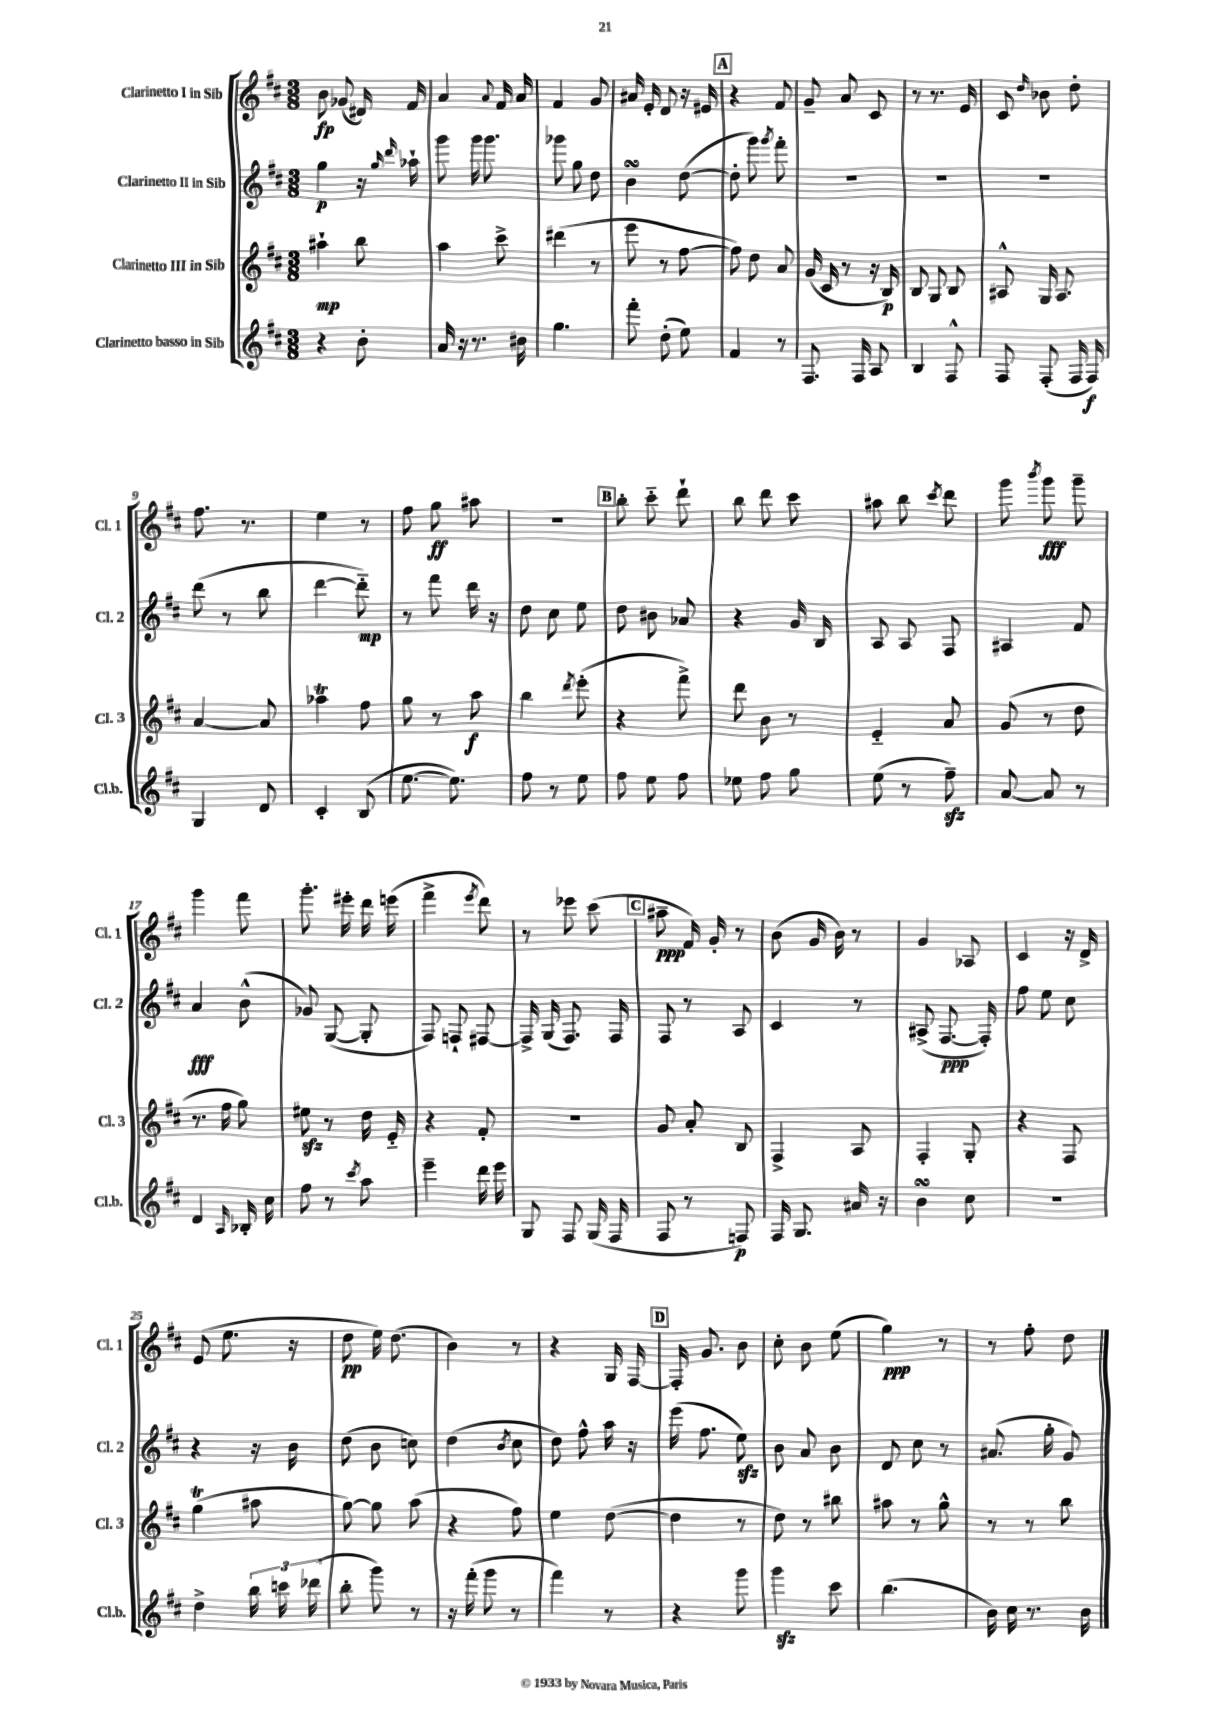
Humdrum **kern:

**kern	**dynam	**kern	**dynam	**kern	**dynam	**kern	**dynam
*part4	*part4	*part3	*part3	*part2	*part2	*part1	*part1
*staff4	*staff4	*staff3	*staff3	*staff2	*staff2	*staff1	*staff1
*I"Clarinetto basso in Sib	*	*I"Clarinetto III in Sib	*	*I"Clarinetto II in Sib	*	*I"Clarinetto I in Sib	*
*I'Cl.b.	*	*I'Cl. 3	*	*I'Cl. 2	*	*I'Cl. 1	*
*clefG2	*	*clefG2	*	*clefG2	*	*clefG2	*
*k[f#c#]	*	*k[f#c#]	*	*k[f#c#]	*	*k[f#c#]	*
*M3/8	*	*M3/8	*	*M3/8	*	*M3/8	*
=1	=1	=1	=1	=1	=1	=1	=1
4r	.	4aa#X`\	mp	4gg\	p	8b\	fp
.	.	.	.	.	.	(8g-X/	.
8b'\	.	8bb\	.	16r	.	16d#X/)	.
.	.	.	.	16qqgg/	.	.	.
.	.	.	.	16qqddd/	.	.	.
.	.	.	.	16aa-X`\	.	16f#/	.
=2	=2	=2	=2	=2	=2	=2	=2
16a/	.	4aa\	.	8ggg\	.	4a/	.
16r	.	.	.	.	.	.	.
8.r	.	.	.	16ggg\	.	.	.
.	.	.	.	8.ggg\	.	.	.
.	.	.	.	.	.	8qqa/	.
.	.	8ccc#^\	.	.	.	16f#/	.
16b#X\	.	.	.	.	.	16a/	.
=3	=3	=3	=3	=3	=3	=3	=3
4.gg\	.	(4ddd#X\	.	8ggg-X\	.	4f#/	.
.	.	.	.	8gg\	.	.	.
.	.	8r	.	8dd\	.	8g/	.
=4	=4	=4	=4	=4	=4	=4	=4
8fff#'\	.	8eee\	.	4bsSSS\	.	16a#X/	.
.	.	.	.	.	.	16e'/	.
(8dd'\	.	8r	.	.	.	8d/	.
8ee\)	.	[8ff#\	.	([8dd\	.	16r	.
.	.	.	.	.	.	16e#X/	.
!!LO:REH:place=s1:t=A
=5	=5	=5	=5	=5	=5	=5	=5
4f#/	.	8ff#\])	.	8dd'\]	.	4r	.
.	.	8dd\	.	8ggg\)	.	.	.
.	.	.	.	8qggg/	.	.	.
8r	.	8a/	.	8fff#'\	.	8f#/	.
=6	=6	=6	=6	=6	=6	=6	=6
8.F#/	.	(16g/	.	4.r	.	8g~/	.
.	.	16c#/	.	.	.	.	.
.	.	8r	.	.	.	8a/	.
16F#/	.	.	.	.	.	.	.
8A/	.	16r	.	.	.	8c#/	.
.	.	16B/)	p	.	.	.	.
=7	=7	=7	=7	=7	=7	=7	=7
4B/	.	8B/	.	4.r	.	8r	.
.	.	8G/	.	.	.	8.r	.
8F#^^/	.	8B/	.	.	.	.	.
.	.	.	.	.	.	16e/	.
=8	=8	=8	=8	=8	=8	=8	=8
8F#/	.	8A#X^^/	.	4.r	.	8c#/	.
.	.	.	.	.	.	16qqdd/	.
(8F#'/	.	16G/	.	.	.	8b-X\	.
.	.	8.A#/	.	.	.	.	.
16F#/	.	.	.	.	.	8dd'\	.
16F#/)	f	.	.	.	.	.	.
!!LO:LB:g=z
=9	=9	=9	=9	=9	=9	=9	=9
4G/	.	[4a/	.	(8ddd\	.	8.ff#\	.
.	.	.	.	8r	.	.	.
.	.	.	.	.	.	8.r	.
8d/	.	8a/]	.	8bb\	.	.	.
=10	=10	=10	=10	=10	=10	=10	=10
4c#'/	.	4aa-XT\	.	[4ddd\	.	4ee\	.
(8B/	.	8ff#\	.	8ddd\])	mp	8r	.
=11	=11	=11	=11	=11	=11	=11	=11
[8.ee\	.	8gg\	.	8r	.	8ff#\	.
.	.	8r	.	8fff#\	.	8gg\	ff
8.ee\])	.	.	.	.	.	.	.
.	.	8aa\	f	16ddd\	.	8aa#X\	.
.	.	.	.	16r	.	.	.
=12	=12	=12	=12	=12	=12	=12	=12
8ff#\	.	4bb\	.	8dd\	.	4.r	.
8r	.	.	.	8cc#\	.	.	.
.	.	8qddd/	.	.	.	.	.
8ee\	.	(8eee'\	.	8ee\	.	.	.
!!LO:REH:place=s1:t=B
=13	=13	=13	=13	=13	=13	=13	=13
8ff#\	.	4r	.	8dd\	.	8bb'\	.
8ee\	.	.	.	8b#X\	.	8ccc#\	.
8ff#\	.	8fff#^\)	.	8a-X/	.	8ddd`\	.
=14	=14	=14	=14	=14	=14	=14	=14
8ee-X\	.	8ddd\	.	4r	.	8bb\	.
8ff#\	.	8b\	.	.	.	8ddd\	.
8gg\	.	8r	.	16g/	.	8ccc#\	.
.	.	.	.	16B/	.	.	.
=15	=15	=15	=15	=15	=15	=15	=15
(8ee\	.	4e/	.	8A/	.	8aa#X\	.
8r	.	.	.	8A/	.	8bb\	.
.	.	.	.	.	.	8qccc#/	.
8ff#zz~\)	.	8a/	.	8F#/	.	8ddd\	.
=16	=16	=16	=16	=16	=16	=16	=16
[8a/	.	(8g/	.	4A#X/	.	8ggg\	.
.	.	.	.	.	.	8qbbb/	.
8a/]	.	8r	.	.	.	8ggg\	fff
8r	.	8dd\	.	8f#/	.	8ggg~\	.
!!LO:LB:g=z
=17	=17	=17	=17	=17	=17	=17	=17
4d/	.	8.r	.	4a/	fff	4ggg\	.
.	.	16ff#\	.	.	.	.	.
16qqA/	.	.	.	.	.	.	.
16B-X'/	.	8gg\)	.	(8b^^\	.	8fff#\	.
16cc#\	.	.	.	.	.	.	.
=18	=18	=18	=18	=18	=18	=18	=18
8ff#\	.	8ee#Xzz\	.	8g-X/)	.	8.ggg'\	.
8r	.	8r	.	([8G/	.	.	.
.	.	.	.	.	.	16eee#X'\	.
8qccc#/	.	.	.	.	.	.	.
8aa\	.	16dd\	.	8G'/]	.	16ddd\	.
.	.	16e/	.	.	.	(16eeen\	.
=19	=19	=19	=19	=19	=19	=19	=19
4eee~\	.	4r	.	8F#/)	.	4fff#^\	.
.	.	.	.	8Fn`/	.	.	.
.	.	.	.	.	.	8qeee/	.
16ddd\	.	8f#'/	.	[8F#X/	.	8ddd\)	.
16eee\	.	.	.	.	.	.	.
=20	=20	=20	=20	=20	=20	=20	=20
8G/	.	4.r	.	16F#^/]	.	8r	.
.	.	.	.	(16G/	.	.	.
8F#/	.	.	.	8.F#/)	.	8eee-X\	.
(16G/	.	.	.	.	.	(8ccc#\	.
16F#/	.	.	.	16F#/	.	.	.
!!LO:REH:place=s1:t=C
=21	=21	=21	=21	=21	=21	=21	=21
8F#/	.	8g/	.	8F#/	.	8aa#X~\	ppp
8r	.	8a'/	.	8r	.	16f#/)	.
.	.	.	.	.	.	16g'/	.
8Fn/)	p	8B/	.	8A/	.	8r	.
=22	=22	=22	=22	=22	=22	=22	=22
16F#/	.	4F#^/	.	4c#/	.	(8b\	.
8.G/	.	.	.	.	.	.	.
.	.	.	.	.	.	16g/	.
.	.	.	.	.	.	16b\)	.
16a#X/	.	8A/	.	8r	.	8r	.
16r	.	.	.	.	.	.	.
=23	=23	=23	=23	=23	=23	=23	=23
4bsSSS\	.	4F#'/	.	(8A#X^/	.	4g/	.
.	.	.	.	[8.F#/	ppp	.	.
8cc#\	.	8G'/	.	.	.	8A-X/	.
.	.	.	.	16F#'/])	.	.	.
=24	=24	=24	=24	=24	=24	=24	=24
4.r	.	4r	.	8ff#\	.	4c#/	.
.	.	.	.	8ee\	.	.	.
.	.	8F#/	.	8cc#\	.	16r	.
.	.	.	.	.	.	16d^/	.
!!LO:LB:g=z
=25	=25	=25	=25	=25	=25	=25	=25
4dd^\	.	(4ggT\	.	4r	.	(8e/	.
.	.	.	.	.	.	8.ee\	.
24bb\	.	8aa#X\	.	16r	.	.	.
24cccn\	.	.	.	.	.	.	.
.	.	.	.	16b\	.	16r	.
(24ddd-X\	.	.	.	.	.	.	.
=26	=26	=26	=26	=26	=26	=26	=26
8bb'\	.	[8gg\)	.	(8dd\	.	8dd\	pp
8ggg\)	.	8gg\]	.	8b\	.	16ee\)	.
.	.	.	.	.	.	(8.dd\	.
8r	.	(8aa\	.	8ccn\)	.	.	.
=27	=27	=27	=27	=27	=27	=27	=27
16r	.	4r	.	(4dd\	.	4b\)	.
(16fff#'\	.	.	.	.	.	.	.
8ggg\	.	.	.	.	.	.	.
.	.	.	.	8qb/	.	.	.
8r	.	8ff#\)	.	8cc#\	.	8r	.
=28	=28	=28	=28	=28	=28	=28	=28
4fff#\)	.	4ee\	.	8dd\)	.	4r	.
.	.	.	.	8ff#^^\	.	.	.
8r	.	([8dd\	.	16aa\	.	16G/	.
.	.	.	.	16r	.	[16F#/	.
!!LO:REH:place=s1:t=D
=29	=29	=29	=29	=29	=29	=29	=29
4r	.	4dd\]	.	(16eee\	.	16F#'/]	.
.	.	.	.	8.ff#\	.	8.g/	.
8ggg\	.	8r	.	8eezz\)	.	8b\	.
=30	=30	=30	=30	=30	=30	=30	=30
4gggzz\	.	8dd\)	.	8b\	.	8cc#'\	.
.	.	8r	.	8a/	.	8b\	.
8ccc#\	.	8bb#X\	.	8b\	.	(8ee\	.
=31	=31	=31	=31	=31	=31	=31	=31
(4.bb\	.	8aa#X\	.	8d/	.	4gg\)	ppp
.	.	8r	.	8cc#\	.	.	.
.	.	8gg^^\	.	8r	.	8r	.
=32	=32	=32	=32	=32	=32	=32	=32
16b\)	.	8r	.	(8.a#X/	.	8r	.
16cc#\	.	.	.	.	.	.	.
8.r	.	8r	.	.	.	8ff#'\	.
.	.	.	.	16gg'\	.	.	.
.	.	8bb\	.	8g/)	.	8dd\	.
16b\	.	.	.	.	.	.	.
==	==	==	==	==	==	==	==
*-	*-	*-	*-	*-	*-	*-	*-
